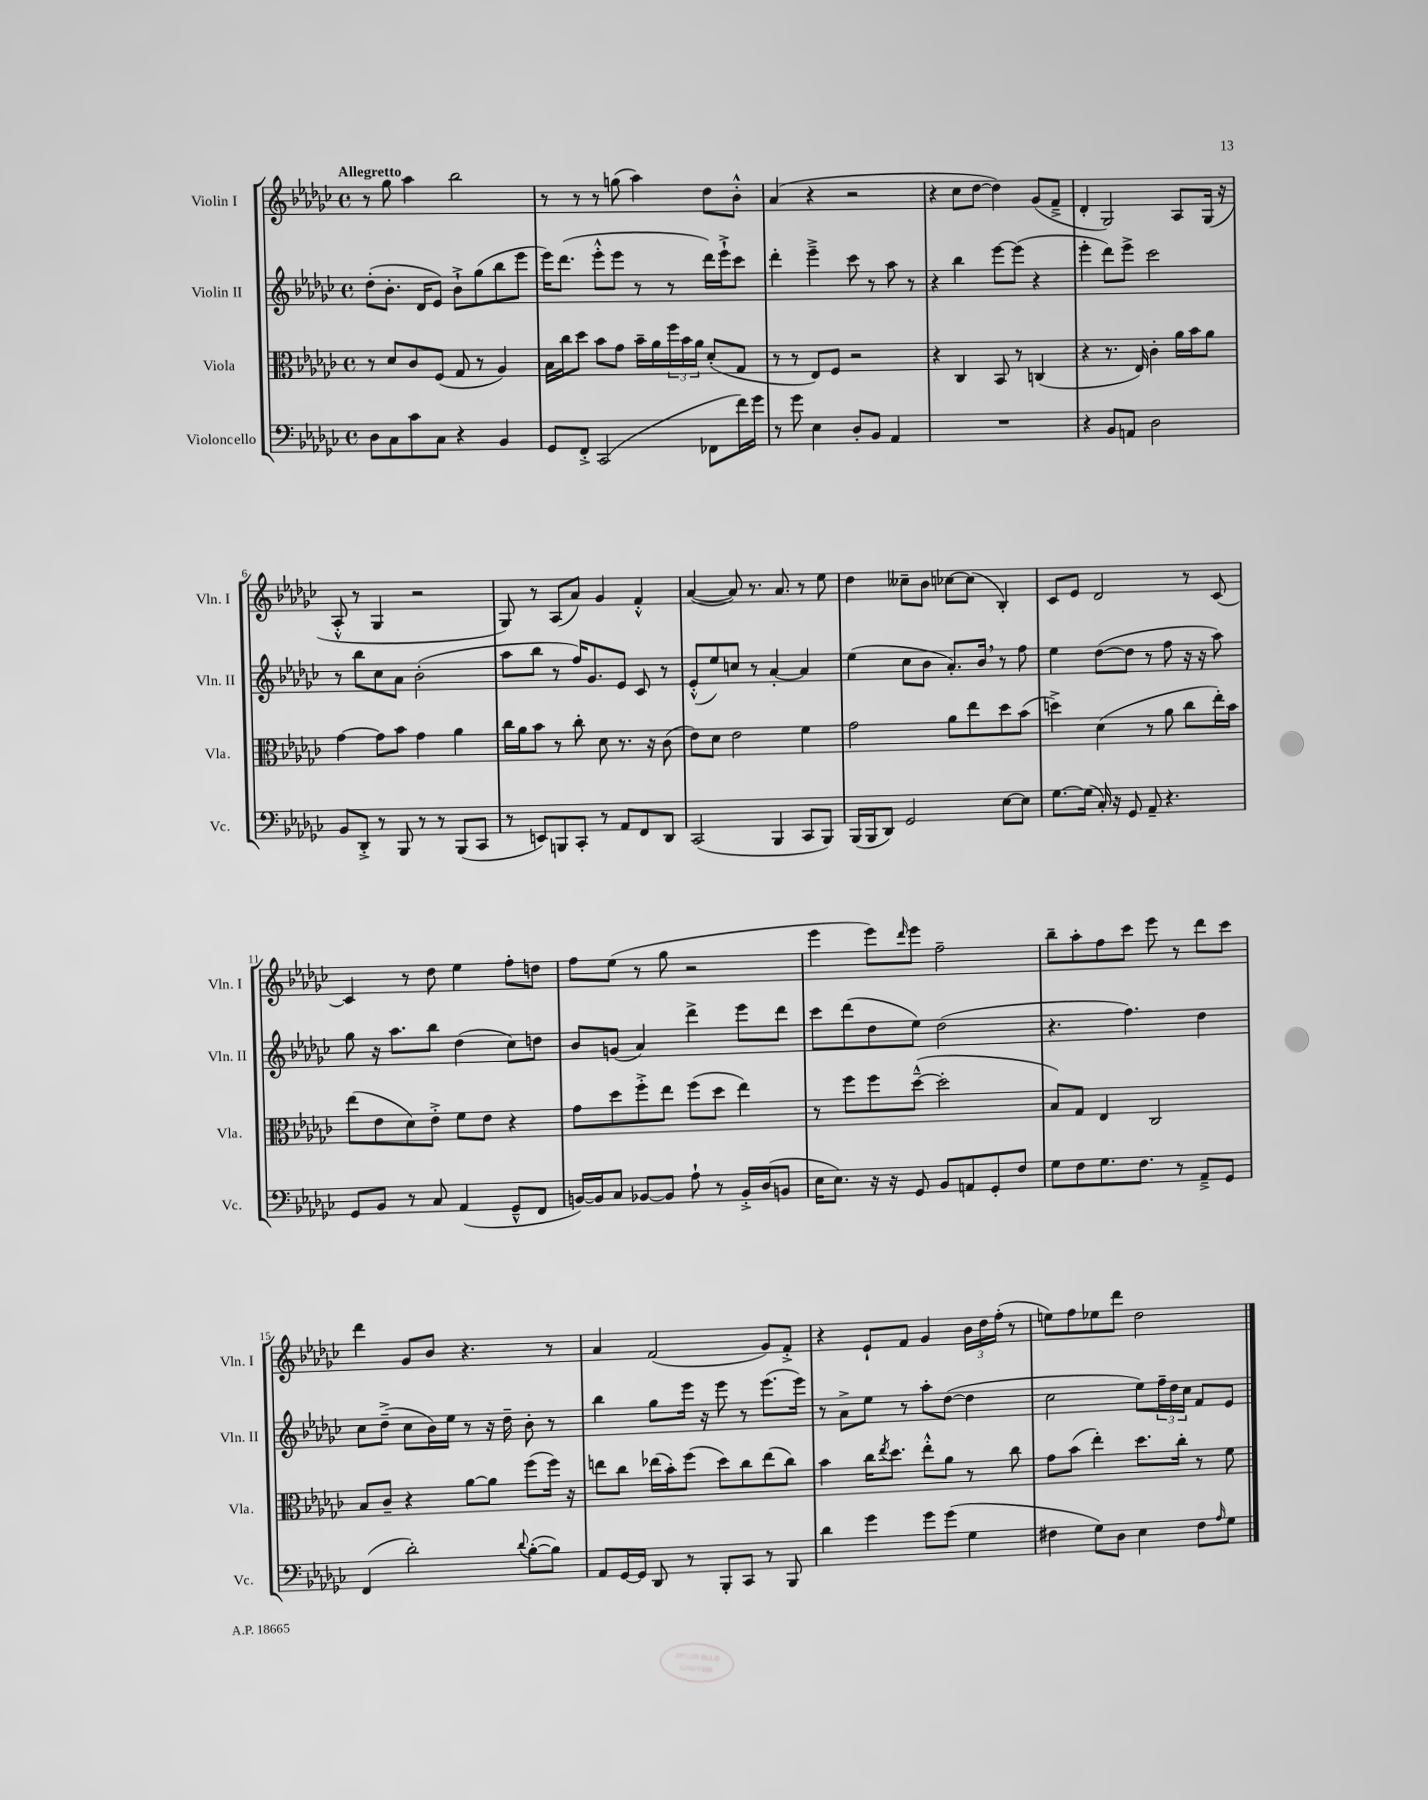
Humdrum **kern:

**kern	**kern	**kern	**kern
*staff4	*staff3	*staff2	*staff1
*clefF4	*clefC3	*clefG2	*clefG2
*k[b-e-a-d-g-c-]	*k[b-e-a-d-g-c-]	*k[b-e-a-d-g-c-]	*k[b-e-a-d-g-c-]
*M4/4	*M4/4	*M4/4	*M4/4
*met(c)	*met(c)	*met(c)	*met(c)
8D-	8r	(8dd-'	8r
8C-	8d-	8.b-'	8gg-
8c-	8c-	.	4aa-
.	.	16d-	.
8C-	(8F	8e-)	.
4r	8G-	8b-`^	2bb-
.	8r	(8gg-	.
4BB-	4A-)	8bb-	.
.	.	8eee-	.
=	=	=	=
8GG-	16B-	16eee-)	8r
.	16cc-	(8.ddd-	.
8FF'^	8dd-	.	8r
(2CC-	8b-	8eee-'^^	8r
.	8g-	8eee-	(8gg
.	16b-~	8r	4aa-)
.	16a-	.	.
.	24ff	8r	.
.	24b-	.	.
.	24a-	.	.
8FF-	(8d-'	16ddd-)	8dd-
.	.	16eee-`^	.
16f)	8G-	8ccc-	8b-'^^
16g-	.	.	.
=	=	=	=
8r	8r	4ddd-'	(4a-
8g-	8r	.	.
4E-	8E-)	4eee-~^	4r
.	8F	.	.
8D-'	2r	8ccc-	2r
8BB-	.	8r	.
4AA-	.	8aa-	.
.	.	8r	.
=	=	=	=
1r	4r	4r	4r
.	4C-	4bb-	8cc-
.	.	.	[8dd-
.	8BB-	[8eee-	4dd-])
.	8r	(8eee-]	.
.	(4C	4r	(8g-
.	.	.	8f~^
=	=	=	=
4r	4r	4eee-'	4d-'
8BB-	8.r	8ddd-)	2G-)
8AA	.	8eee-^	.
.	16E-)	.	.
2D-	4c-'	2ccc-	.
.	16a-	.	8A-
.	16b-	.	.
.	8a-	.	(16G-
.	.	.	16r
=	=	=	=
8BB-	[4g-	8r	8A-'^^
8DD-'^	.	8bb-	8r
8r	8g-]	8cc-	4G-
8BBB-	8b-	8a-	.
8r	4g-	(2b-'	2r
8r	.	.	.
(8BBB-	4a-	.	.
8CC-	.	.	.
=	=	=	=
8r	16cc-	8aa-	8G-)
.	16a-	.	.
8EE)	8b-	8bb-	8r
8BBB	8r	8r	(8A-
8CC-'	8cc-'	16ff)	8a-)
.	.	8.g-	.
8r	8d-	.	4g-
8AA-	8.r	8e-	.
8FF	.	8c-	4f'^^
.	16r	.	.
8DD-	(8c-	8r	.
=	=	=	=
(2CC-	8e-)	(8e-'^^	([4a-
.	8d-	8ee-)	.
.	2e-	8cc	8a-])
.	.	8r	8.r
4BBB-	.	[4a-'	.
.	.	.	8.a-
8CC-	4f	4a-]	8r
8BBB-)	.	.	8ee-
=	=	=	=
(16BBB-	2g-	(4ee-	4dd-
16BBB-	.	.	.
8DD-)	.	.	.
2GG-	.	8cc-	8cc--~
.	.	8b-	8b-
.	8a-	8.a-')	[8cc-
.	8ee-	.	(8cc-]
.	.	16b-	.
[8E-	8dd-	8r	4B-')
8E-]	(8b-	8ff	.
=	=	=	=
[8.G-	4dd^)	4ee-	8c-
.	.	.	8e-
(16G-]	.	.	.
16C-')	(4d-	([8dd-	2d-
16r	.	.	.
8GG-	.	8dd-]	.
8AA-~	8r	8r	.
4.r	8a-	8ff	.
.	8cc-	16r	8r
.	.	16r	.
.	16ee-')	8aa-)	[8c-
.	16b-	.	.
=	=	=	=
8GG-	(8ee-	8gg-	4c-]
8BB-	8e-	16r	.
.	.	8.aa-	.
8r	8d-)	.	8r
8C-	8e-'^	8bb-	8dd-
(4AA-	8f	(4dd-	4ee-
.	8e-	.	.
8GG-~^^	4r	8cc-)	8ff'
8FF	.	8dd	8dd
=	=	=	=
[16BB)	8g-	8b-	8ff
16BB]	.	.	.
8C-	8dd-	(8g	(8ee-
[8BB-	8ff'^	4a-)	8r
8BB-]	8ee-	.	8gg-
8A-`	(8ff	4ddd-^	2r
8r	8dd-	.	.
16BB-'^	4ee-)	8eee-	.
(16D-	.	.	.
8BB	.	8ddd-	.
=	=	=	=
16E-	8r	8ccc-	4eee-
8.E-)	.	.	.
.	8ff	(8ddd-	.
16r	8ff	8dd-	8eee-)
16r	.	.	.
.	.	.	16qqddd-
8GG-	([8dd-~^^	8ee-)	8eee-
8BB-	2dd-']	(2dd-	2ff~
8AA	.	.	.
8GG-'	.	.	.
8F	.	.	.
=	=	=	=
8G-	8B-)	4.r	8bb-~
8F	8G-	.	8aa-'
8.G-	4E-	.	8ff
.	.	4.ff)	8ccc-
8.F	.	.	.
.	2C-	.	8eee-
8r	.	.	8r
8AA-~^	.	4dd-	8ddd-
8GG-	.	.	8ccc-
=	=	=	=
(4FF	8B-	8cc-	4ddd-
.	8c-~	(8dd-~^	.
2d-')	4r	8cc-	8g-
.	.	16b-)	8b-
.	.	16ee-	.
.	[8a-	8r	4.r
.	8a-]	16r	.
.	.	16dd-~	.
8qqd-	.	.	.
([8B-'	(8ff	8b-'	.
8B-])	16ff)	8r	8r
.	16r	.	.
=	=	=	=
8AA-	8ee	4bb-	4a-
[16GG-	8cc-	.	.
16GG-]	.	.	.
8DD-	(16ee-	8gg-	(2f
.	16b-')	.	.
8r	(8ff	16eee-	.
.	.	16r	.
8BBB-'	8dd-)	8eee-	.
8CC-	8cc-	8r	.
8r	(8ee-	(8.eee-	8g-)
8BBB-	8cc-)	.	8f'^
.	.	16eee-)	.
=	=	=	=
4d-	4b-	8r	4r
.	.	8a-^	.
4g-	16cc-	8ee-	8e-`
.	8qee-	.	.
.	8.dd-	.	.
.	.	8r	8f
8g-	8ee-'^^	8aa-'	4g-
(8g-	8a-	([8dd-	.
4G-	8r	4dd-]	24b-
.	.	.	24dd-
.	.	.	(24ff'
.	8cc-	.	8r
=	=	=	=
4F#	8g-	2cc-	8ee)
.	(8b-	.	8ff
8G-)	4ee-')	.	8ee-
8D-	.	.	8ddd-
4E-	8.dd-	8ee-)	2dd-
.	.	24ff~	.
.	.	24dd-	.
.	16cc-'	.	.
.	.	24cc-	.
8F#	8r	8f	.
16qqA-	.	.	.
8G-	8f	8e-	.
==	==	==	==
*-	*-	*-	*-
